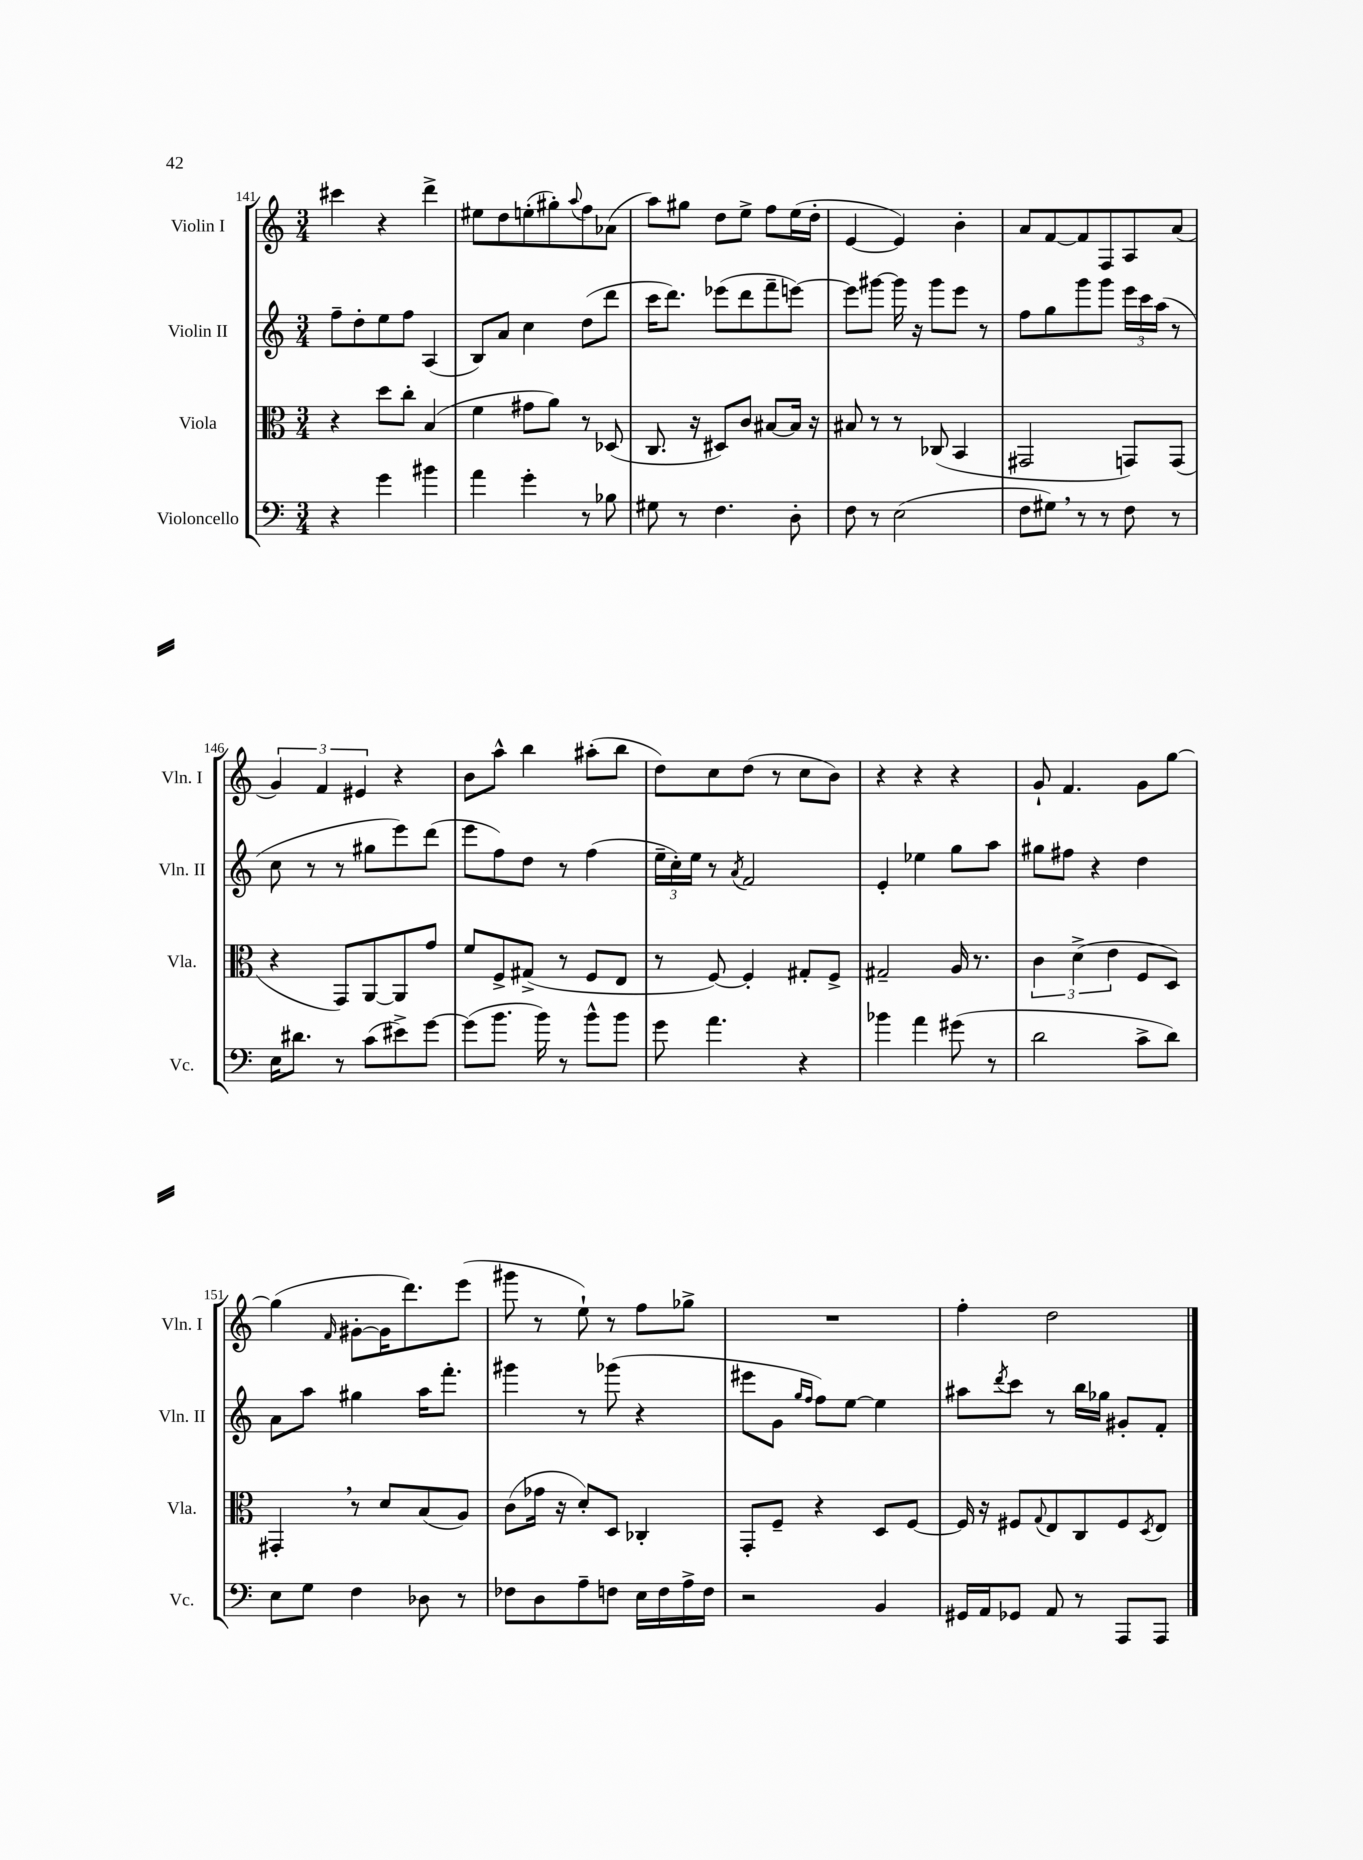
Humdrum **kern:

**kern	**kern	**kern	**kern
*staff4	*staff3	*staff2	*staff1
*clefF4	*clefC3	*clefG2	*clefG2
*k[]	*k[]	*k[]	*k[]
*M3/4	*M3/4	*M3/4	*M3/4
4r	4r	8ff~	4ccc#
.	.	8dd'	.
4g	8dd	8ee	4r
.	8cc'	8ff	.
4b#	(4B	(4A	4ddd^
=	=	=	=
4a	4f	8B)	8ee#
.	.	8a	8dd
4g'	8g#	4cc	(8ee'
.	8a)	.	8gg#')
.	.	.	8qqaa
8r	8r	(8dd	8ff
8B-	(8D-	8ddd	(8a-
=	=	=	=
8G#	8.C	16ccc	8aa)
.	.	8.ddd)	.
8r	.	.	8gg#
.	16r	.	.
4.F	8D#)	(8eee-	8dd
.	8c	8ddd	8ee^
.	[8B#	8fff~	8ff
8D'	16B#]	[8eee)	(16ee
.	16r	.	16dd'
=	=	=	=
8F	8B#	8eee]	[4e
8r	8r	[8ggg#	.
(2E	8r	16ggg#]	4e])
.	.	16r	.
.	(8C-	8ggg#	.
.	4BB	8eee	4b'
.	.	8r	.
=	=	=	=
8F	2GG#	8ff	8a
8G#)	.	8gg	[8f
8r	.	8ggg	8f]
8r	.	8ggg	8F
8F	8GG)	24eee	8A
.	.	24ccc	.
.	.	(24aa	.
8r	(8GG	8r	(8a
=	=	=	=
16E	4r	8cc	6g)
8.d#	.	.	.
.	.	8r	.
.	.	.	6f
8r	8GG)	8r	.
.	.	.	6e#
(8c	[8AA	8gg#	.
8e#^)	8AA]	8eee)	4r
[8g	8g	(8ddd	.
=	=	=	=
(8g]	8f	8eee	8b
8.b	8F^	8ff)	8aa^^
.	(8G#^	8dd	4bb
16b)	.	.	.
8r	8r	8r	.
8b^^	8F	(4ff	(8aa#'
8b	8E	.	8bb
=	=	=	=
8g	8r	24ee~	8dd)
.	.	24cc')	.
.	.	24ee	.
4.a	[8F)	8r	8cc
.	.	8qa	.
.	4F']	2f	(8dd
.	.	.	8r
4r	8G#'	.	8cc
.	8F^	.	8b)
=	=	=	=
4b-	2G#~	4e'	4r
4a	.	4ee-	4r
(8g#	16A	8gg	4r
.	8.r	.	.
8r	.	8aa	.
=	=	=	=
2d	6c	8gg#	8g`
.	.	8ff#	4.f
.	(6d^	.	.
.	.	4r	.
.	6e	.	.
8c^	8F	4dd	8g
8d)	8D)	.	[8gg
=	=	=	=
8E	4GG#'	8a	(4gg]
8G	.	8aa	.
.	.	.	16qqf
4F	8r	4gg#	[8g#'
.	8d	.	16g#]
.	.	.	8.ddd)
8D-	(8B	16aa	.
.	.	8.fff'	.
8r	8A)	.	(8eee
=	=	=	=
8F-	(8c	4ggg#	8ggg#
8D	16g-	.	8r
.	16r	.	.
8A~	8d')	8r	8ee`)
8F	8D	(8ggg-	8r
16E	4C-'	4r	8ff
16F	.	.	.
16A^	.	.	8gg-^
16F	.	.	.
=	=	=	=
2r	8GG'	8eee#	2.r
.	8F~	8g	.
.	.	16qqgg	.
.	.	16qqff	.
.	4r	8ff)	.
.	.	[8ee	.
4BB	8D	4ee]	.
.	[8F	.	.
=	=	=	=
16GG#	16F]	8aa#	4ff'
16AA	16r	.	.
.	.	8qddd	.
8GG-	8F#	8ccc	.
.	8qqG	.	.
8AA	8E	8r	2dd
8r	8C	16bb	.
.	.	16gg-	.
8AAA	8F#	8g#'	.
.	8qD	.	.
8AAA	8E	8f'	.
==	==	==	==
*-	*-	*-	*-
